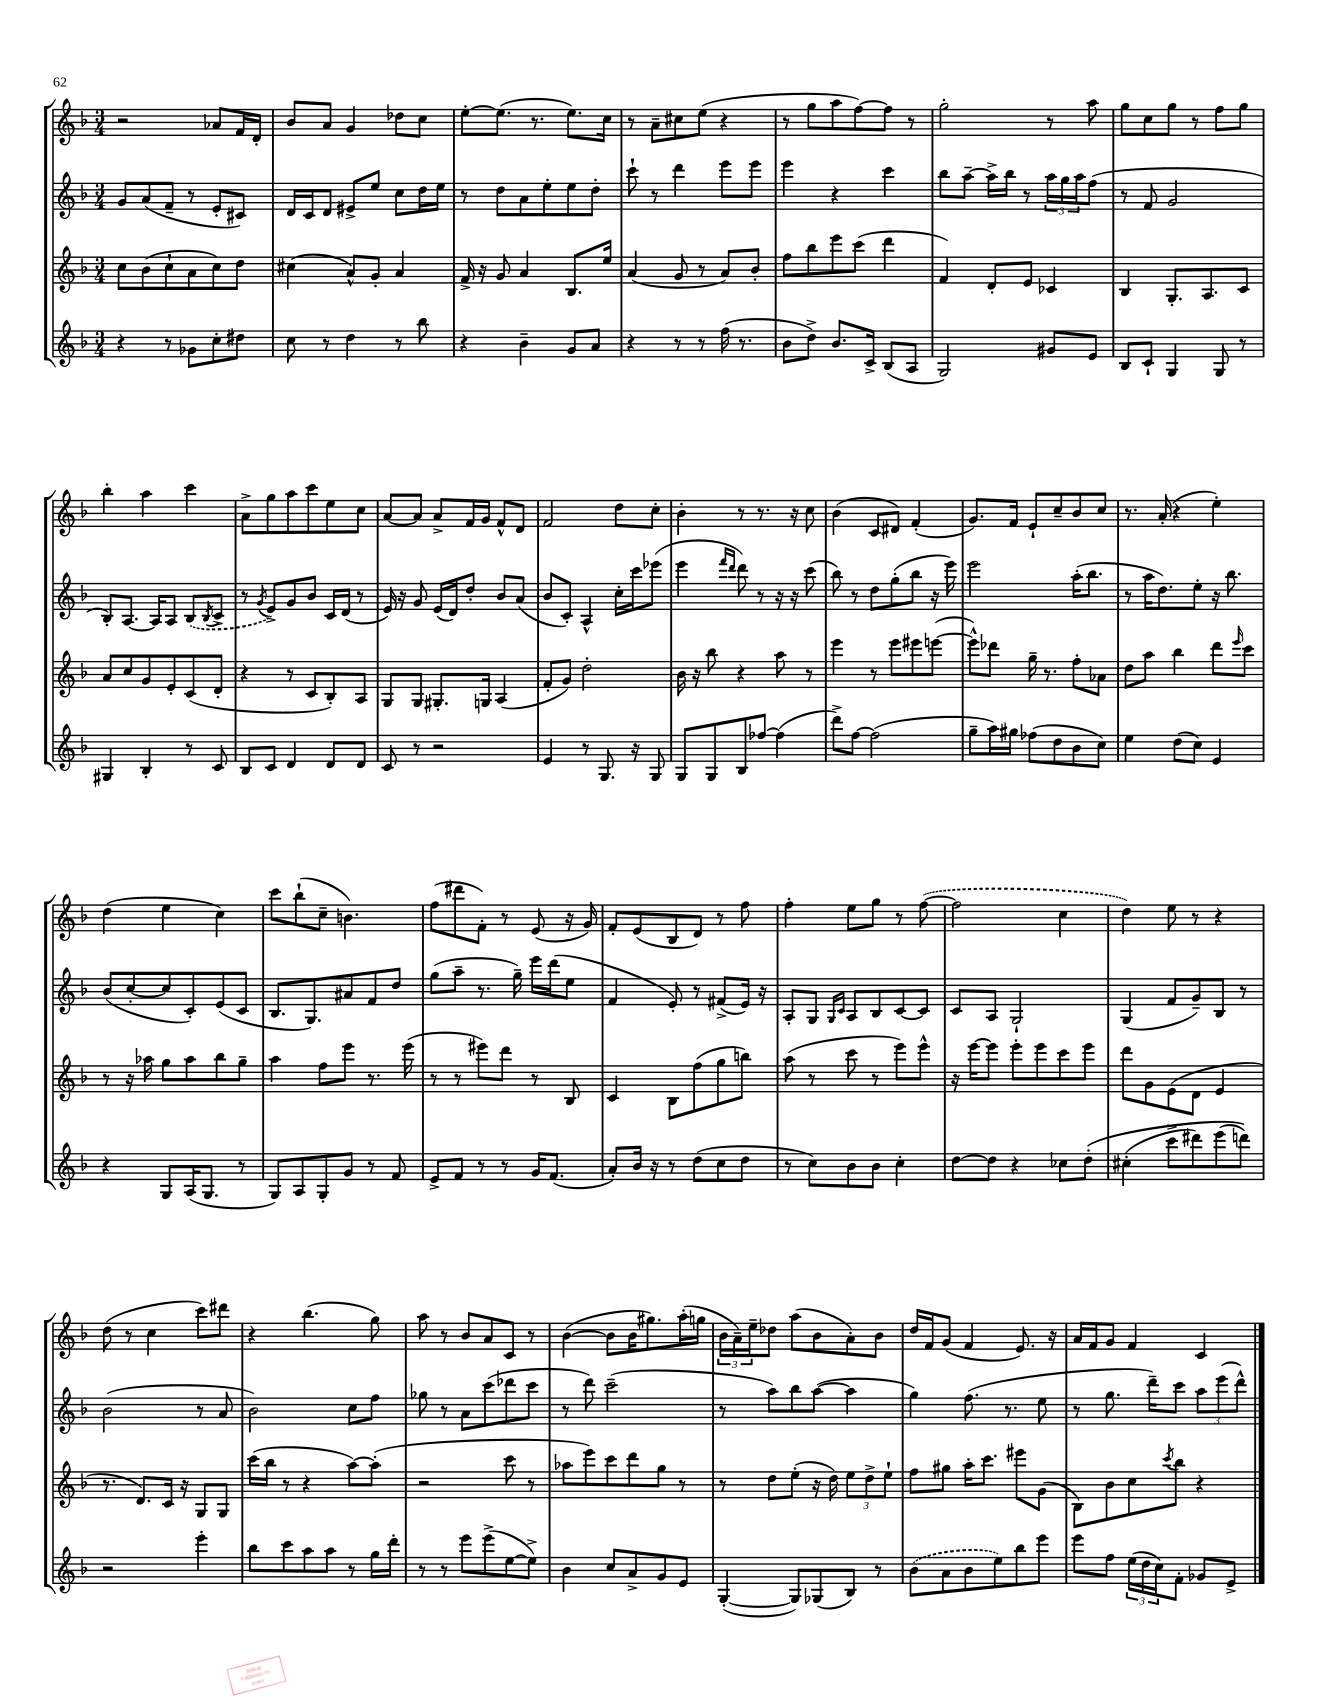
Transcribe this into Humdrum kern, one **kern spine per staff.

**kern	**kern	**kern	**kern
*staff4	*staff3	*staff2	*staff1
*clefG2	*clefG2	*clefG2	*clefG2
*k[b-]	*k[b-]	*k[b-]	*k[b-]
*M3/4	*M3/4	*M3/4	*M3/4
4r	8cc	8g	2r
.	(8b-	(8a	.
8r	8cc`	8f~	.
8g-	8a	8r	.
8cc'	8cc)	8e'	8a-
8dd#	8dd	8c#)	16f
.	.	.	16d'
=	=	=	=
8cc	(4cc#	16d	8b-
.	.	16c	.
8r	.	8d	8a
4dd	8a^^)	8e#^	4g
.	8g'	8ee	.
8r	4a	8cc	8dd-
8bb-	.	16dd	8cc
.	.	16ee	.
=	=	=	=
4r	16f^	8r	[8ee'
.	16r	.	.
.	8g	8dd	(8.ee]
4b-~	4a	8a	.
.	.	.	8.r
.	.	8ee'	.
8g	8.B-	8ee	8.ee)
8a	.	8dd'	.
.	16ee	.	16cc
=	=	=	=
4r	(4a	8ccc`	8r
.	.	8r	8a~
8r	8g	4ddd	8cc#
8r	8r	.	(8ee
(16ff	8a)	8eee	4r
8.r	.	.	.
.	8b-'	8eee	.
=	=	=	=
8b-	8ff	4eee	8r
8dd^)	8bb-	.	8gg
8.b-	8eee	4r	8aa
.	(8ccc	.	[8ff)
16c^	.	.	.
(8B-	4ddd	4ccc	8ff]
8A	.	.	8r
=	=	=	=
2G)	4f)	8bb-	2gg'
.	.	[8aa~	.
.	8d'	16aa^]	.
.	.	16bb-	.
.	8e	8r	.
8g#	4c-	24aa	8r
.	.	24gg	.
.	.	24aa	.
8e	.	(8ff	8aa
=	=	=	=
8B-	4B-	8r	8gg
8c`	.	8f	8cc
4G	8.G'	2g	8gg
.	.	.	8r
.	8.A	.	.
8G	.	.	8ff
8r	8c	.	8gg
=	=	=	=
4G#	8a	8B-')	4bb-'
.	8cc	[8.A	.
4B-'	8g	.	4aa
.	.	16A]	.
.	8e'	8A	.
8r	(8c	(8B-	4ccc
.	.	8qB-	.
8c	8d'	8c^	.
=	=	=	=
8B-	4r	8r	8a^
.	.	8qg	.
8c	.	8e^)	8gg
4d	8r	8g	8aa
.	8c	8b-	8ccc
8d	8B-')	16c	8ee
.	.	(16d	.
8d	8A	8r	8cc
=	=	=	=
8c	8G	16e)	[8a
.	.	16r	.
8r	8G	8g	8a]
2r	8.G#'	(16e	8a^
.	.	16d)	.
.	.	8dd'	16f
.	16G	.	16g
.	(4A	8b-	8f^^
.	.	(8a	8d
=	=	=	=
4e	8f'	8b-	2f
.	8g)	8c')	.
8r	2dd'	4A^^	.
8.G	.	.	.
.	.	16cc'	8dd
16r	.	16ccc	.
8G	.	(8eee-	8cc'
=	=	=	=
8G	16b-	4eee	4b-'
.	16r	.	.
8G	8bb-	.	.
.	.	16qqfff	.
.	.	16qqddd	.
8B-	4r	8ddd)	8r
[8ff-	.	8r	8.r
(4ff-]	8aa	16r	.
.	.	16r	16r
.	8r	(8ccc	8cc
=	=	=	=
8ddd^)	4eee	8bb-)	(4b-
[8ff	.	8r	.
(2ff]	8r	8dd	8c
.	8eee	(8gg'	8d#)
.	8eee#	8bb-	(4f'
.	([8eee	16r	.
.	.	16eee)	.
=	=	=	=
8gg~	8eee^^])	2eee	8.g)
16aa)	8ddd-	.	.
16gg#	.	.	16f
(8ff-	16gg~	.	8e`
.	8.r	.	.
8dd	.	.	8cc~
8b-	8ff'	(16aa'	8b-
.	.	8.bb-	.
8cc)	8a-	.	8cc
=	=	=	=
4ee	8dd	8r	8.r
.	8aa	16aa	.
.	.	8.dd)	(16a'
(8dd	4bb-	.	4r
8cc)	.	8ee'	.
4e	8ddd	16r	4ee')
.	.	8.bb-	.
.	16qqeee	.	.
.	8ccc	.	.
=	=	=	=
4r	8r	(8b-	(4dd
.	16r	[8cc'	.
.	16aa-	.	.
8G	8gg	8cc]	4ee
(16A	8aa-	8c')	.
8.G	.	.	.
.	8bb-	(8e	4cc)
8r	8gg~	8c	.
=	=	=	=
8G)	4aa	8.B-	8ccc
8A	.	.	(8bb-`
.	.	8.G)	.
8G'	8ff	.	8cc~
8g	8eee	8a#	4.b)
8r	8.r	8f	.
8f	.	8dd	.
.	(16eee	.	.
=	=	=	=
8e^	8r	(8gg	(8ff
8f	8r	8aa~	8ddd#
8r	8eee#)	8.r	8f')
8r	8ddd	.	8r
.	.	16gg~)	.
16g	8r	16eee	(8e
(8.f	.	(16ddd	.
.	8B-	8ee	16r
.	.	.	16g)
=	=	=	=
8a')	4c	4f	8f'
16b-	.	.	(8e
16r	.	.	.
8r	8B-	8e')	8B-
(8dd	(8ff	8r	8d)
8cc	8gg	(8f#^	8r
8dd	8bb)	16e)	8ff
.	.	16r	.
=	=	=	=
8r	(8aa	8A'	4ff'
8cc)	8r	8G	.
.	.	16qqG	.
.	.	16qqc	.
8b-	8ccc	8A	8ee
8b-	8r	8B-	8gg
4cc'	8eee)	[8c	8r
.	8eee^^	8c]	([8ff
=	=	=	=
[8dd	16r	8c	2ff]
.	[16eee	.	.
8dd]	8eee]	8A	.
4r	8eee'	2G`	.
.	8eee	.	.
8cc-	8ccc	.	4cc
&(8dd'	8eee	.	.
=	=	=	=
(4cc#'	8ddd	(4G	4dd)
.	8g	.	.
8ccc^	(8e	8f	8ee
8ddd#)	8d	8g~)	8r
(8eee	4e	8B-	4r
8ddd)&)	.	8r	.
=	=	=	=
2r	8.r	(2b-	(8dd
.	.	.	8r
.	8.d)	.	.
.	.	.	4cc
.	16c	.	.
.	16r	.	.
4eee'	8G	8r	8ccc)
.	8G	8a	8ddd#
=	=	=	=
8bb-	(16ccc	2b-)	4r
.	16bb-	.	.
8ccc	8r	.	.
8aa	4r	.	(4.bb-
8aa	.	.	.
8r	[8aa)	8cc	.
16gg	(8aa']	8ff	8gg)
16ddd'	.	.	.
=	=	=	=
8r	2r	8gg-	8aa
8r	.	8r	8r
8eee	.	8a	8b-
(8eee^	.	(8ccc	8a
[8ee	8ccc	8ddd-	8c
8ee^])	8r	8ccc	8r
=	=	=	=
4b-	8aa-	8r	([4b-
.	8eee)	8ddd)	.
8cc	8ccc	(2ccc~	8b-]
8a^	8ddd	.	16b-
.	.	.	8.gg#)
8g	8gg	.	.
8e	8r	.	(16aa'
.	.	.	16gg
=	=	=	=
([4G'	8r	8r	24b-
.	.	.	24a~)
.	.	.	24ee~
.	8dd	8aa)	8dd-
8G])	(8ee'	8bb-	(8aa
(8G-	16r	([8aa	8b-
.	16dd)	.	.
8B-)	12ee	4aa]	8a')
.	12dd^	.	.
8r	.	.	8b-
.	12ee`	.	.
=	=	=	=
(8b-	8ff	4gg)	16dd
.	.	.	16f
8a	8gg#	.	(8g
8b-	16aa'	(8.ff	4f
.	8.ccc	.	.
8ee)	.	.	.
.	.	8.r	.
8bb-	8eee#	.	8.e)
8eee	(8g	8ee	.
.	.	.	16r
=	=	=	=
8eee	8B-)	8r	16a
.	.	.	16f
8ff	8b-	8.gg	8g
(24ee	8cc	.	4f
24dd	.	.	.
.	.	16ddd~)	.
24cc)	.	.	.
.	8qccc	.	.
8f'	8bb-	8ccc	.
8g-	4r	12aa	4c
.	.	(12eee	.
8e^	.	.	.
.	.	12ddd^^)	.
==	==	==	==
*-	*-	*-	*-
